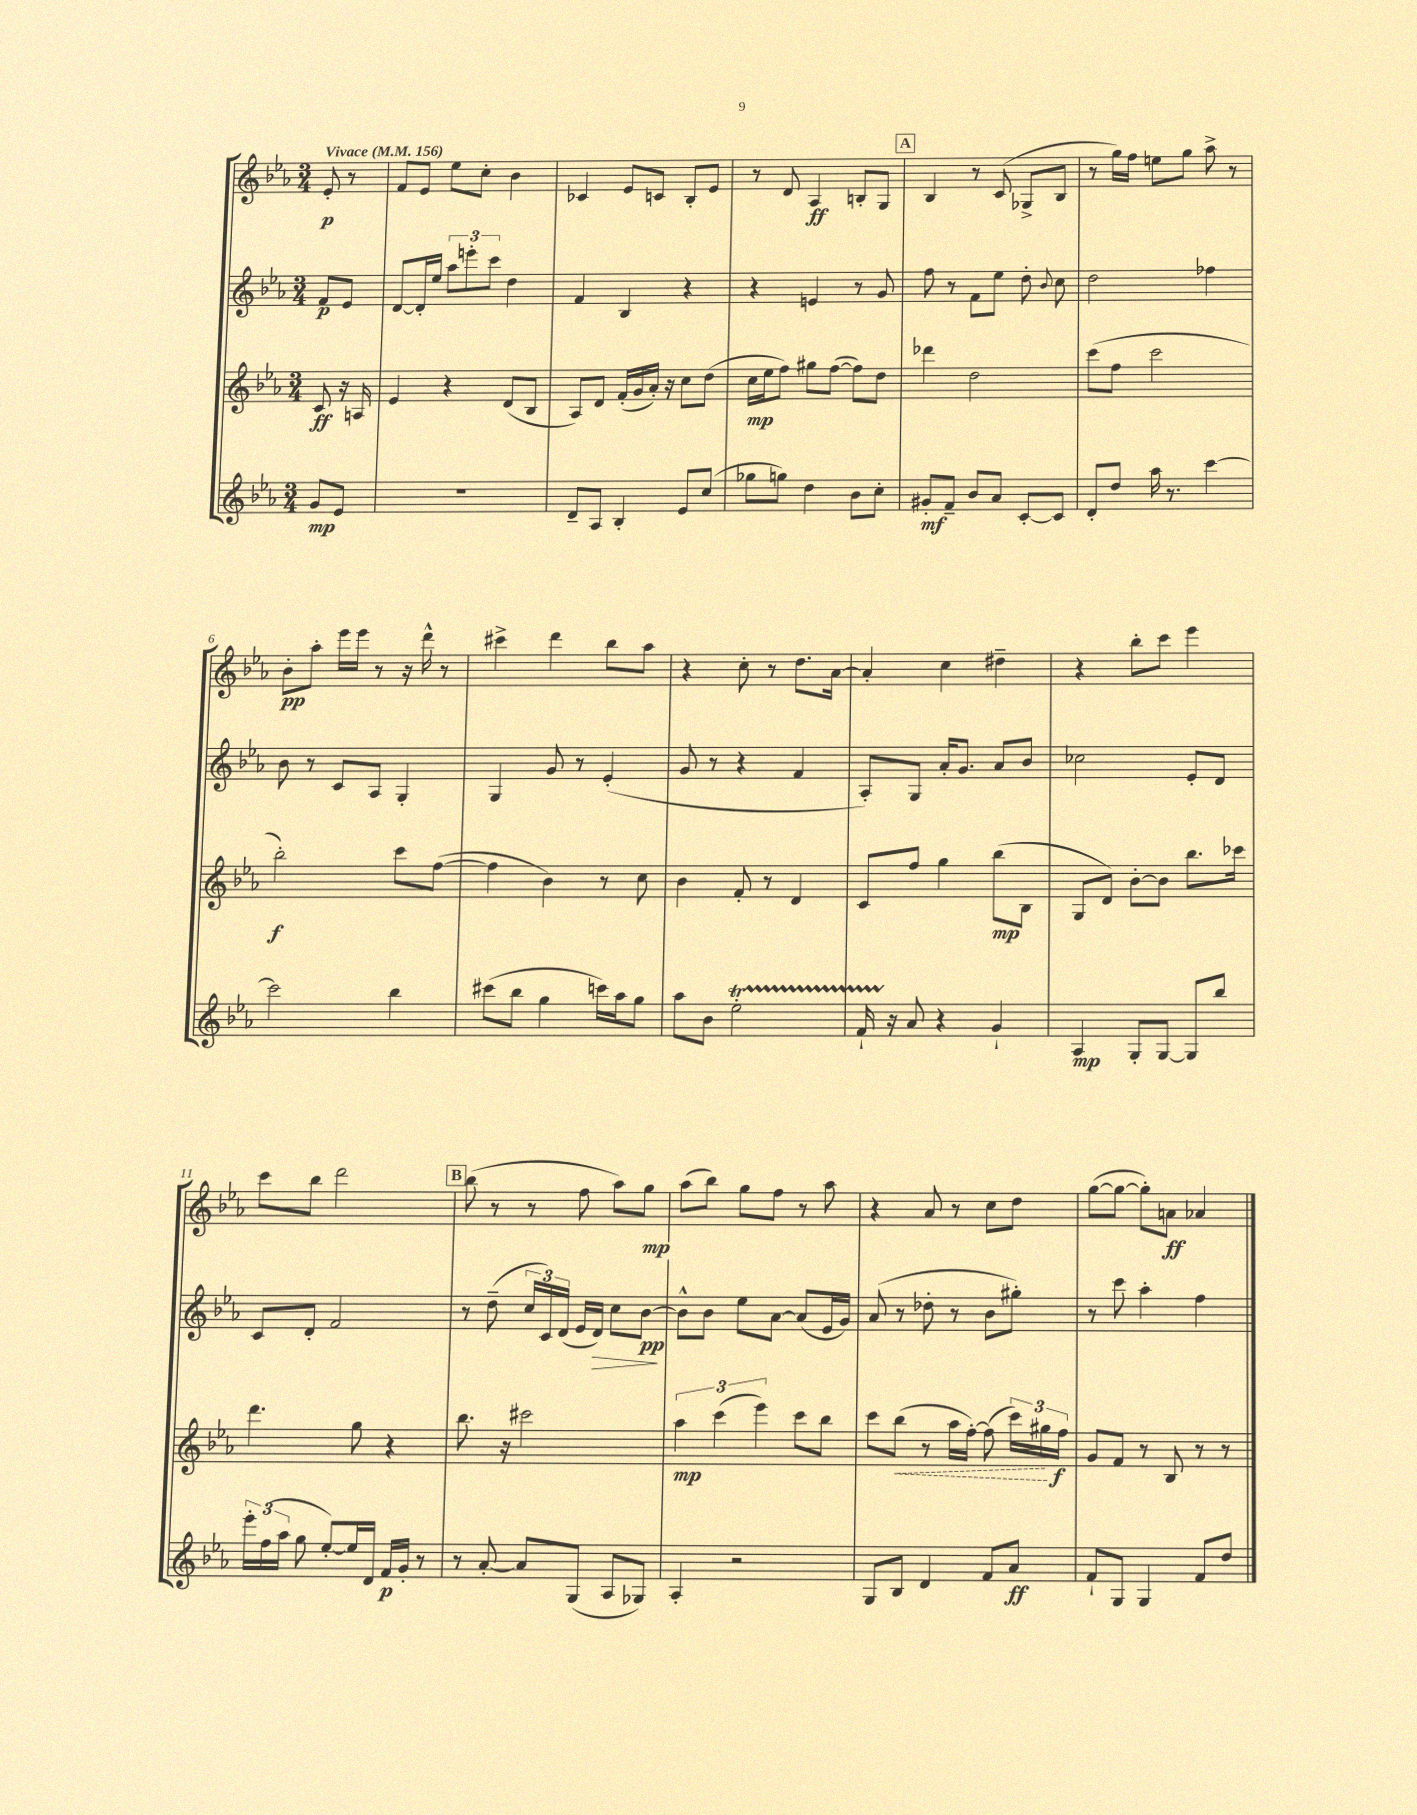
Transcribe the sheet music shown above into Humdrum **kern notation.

**kern	**dynam	**kern	**dynam	**kern	**dynam	**kern	**dynam
*part4	*part4	*part3	*part3	*part2	*part2	*part1	*part1
*staff4	*staff4	*staff3	*staff3	*staff2	*staff2	*staff1	*staff1
*clefG2	*	*clefG2	*	*clefG2	*	*clefG2	*
*k[b-e-a-]	*	*k[b-e-a-]	*	*k[b-e-a-]	*	*k[b-e-a-]	*
*M3/4	*	*M3/4	*	*M3/4	*	*M3/4	*
*MM156	*	*MM156	*	*MM156	*	*MM156	*
=	=	=	=	=	=	=	=
!	!	!	!	!	!	!LO:TX:a:B:t=Vivace	!
8g/L	mp	8c/	ff	8f/L	p	8e-'/	p
8e-/J	.	16r	.	8e-/J	.	8r	.
.	.	16An/	.	.	.	.	.
=1	=1	=1	=1	=1	=1	=1	=1
2.r	.	4e-/	.	[8d/L	.	8f/L	.
.	.	.	.	16d'/L]	.	8e-/J	.
.	.	.	.	16ee-/JJ	.	.	.
.	.	4r	.	12aa-\L	.	8ee-\L	.
.	.	.	.	12eeen'\	.	.	.
.	.	.	.	.	.	8cc'\J	.
.	.	.	.	12ccc\J	.	.	.
.	.	(8d/L	.	4dd\	.	4b-\	.
.	.	8B-/J	.	.	.	.	.
=2	=2	=2	=2	=2	=2	=2	=2
8d~/L	.	8A-/L)	.	4f/	.	4c-X/	.
8A-/J	.	8d/J	.	.	.	.	.
4B-'/	.	(16f'/LL	.	4B-/	.	8e-/L	.
.	.	16g/	.	.	.	.	.
.	.	16a-'/JJ)	.	.	.	8cn/J	.
.	.	16r	.	.	.	.	.
8e-/L	.	8cc\L	.	4r	.	8B-'/L	.
(8cc/J	.	(8dd\J	.	.	.	8e-/J	.
=3	=3	=3	=3	=3	=3	=3	=3
8gg-X\L	.	16cc\LL	mp	4r	.	8r	.
.	.	16ee-\J	.	.	.	.	.
8ggn\J)	.	8ff\J)	.	.	.	8d/	.
4dd\	.	8gg#X\L	.	4en/	.	4A-/	ff
.	.	([8ff\J	.	.	.	.	.
8b-\L	.	8ff\L])	.	8r	.	8Bn'/L	.
8cc'\J	.	8dd\J	.	8g/	.	8G/J	.
!!LO:REH:place=s1:t=A
=4	=4	=4	=4	=4	=4	=4	=4
8g#X'/L	mf	4ddd-X\	.	8ff\	.	4B-/	.
8f~/J	.	.	.	8r	.	.	.
8b-/L	.	2dd\	.	8f\L	.	8r	.
8a-/J	.	.	.	8ee-\J	.	(8c/	.
[8c'/L	.	.	.	8dd'\	.	8G-X^/L	.
.	.	.	.	8qqb-/	.	.	.
8c/J]	.	.	.	8cc\	.	8B-/J	.
=5	=5	=5	=5	=5	=5	=5	=5
8d'/L	.	(8ccc\L	.	2dd\	.	8r	.
8dd/J	.	8ff\J	.	.	.	16gg\LL)	.
.	.	.	.	.	.	16ff\JJ	.
16aa-\	.	2ccc\	.	.	.	8een\L	.
8.r	.	.	.	.	.	.	.
.	.	.	.	.	.	8gg\J	.
[4ccc\	.	.	.	4ff-X\	.	8aa-^\	.
.	.	.	.	.	.	8r	.
!!LO:LB:g=z
=6	=6	=6	=6	=6	=6	=6	=6
2ccc\]	.	2bb-'\)	f	8b-\	.	8b-'\L	pp
.	.	.	.	8r	.	8aa-'\J	.
.	.	.	.	8c/L	.	16eee-\LL	.
.	.	.	.	.	.	16eee-\JJ	.
.	.	.	.	8A-/J	.	8r	.
4bb-\	.	8ccc\L	.	4G'/	.	16r	.
.	.	.	.	.	.	16ddd^^\	.
.	.	([8ff\J	.	.	.	8r	.
=7	=7	=7	=7	=7	=7	=7	=7
(8ccc#X\L	.	4ff\]	.	4G/	.	4ccc#X^\	.
8bb-\J	.	.	.	.	.	.	.
4gg\	.	4b-\)	.	8g/	.	4ddd\	.
.	.	.	.	8r	.	.	.
16cccn\LL)	.	8r	.	(4e-'/	.	8bb-\L	.
16aa-\J	.	.	.	.	.	.	.
8gg\J	.	8cc\	.	.	.	8aa-\J	.
=8	=8	=8	=8	=8	=8	=8	=8
8aa-\L	.	4b-\	.	8g/	.	4r	.
8b-\J	.	.	.	8r	.	.	.
2ee-T'\	.	8f'/	.	4r	.	8cc'\	.
.	.	8r	.	.	.	8r	.
.	.	4d/	.	4f/	.	8.dd\L	.
.	.	.	.	.	.	[16a-\Jk	.
=9	=9	=9	=9	=9	=9	=9	=9
16fTTT`/	.	8c/L	.	8A-'/L)	.	4a-'/]	.
16r	.	.	.	.	.	.	.
8a-/	.	8ff/J	.	8G/J	.	.	.
4r	.	4gg\	.	16a-'/KL	.	4cc\	.
.	.	.	.	8.g/J	.	.	.
4g`/	.	(8bb-\L	mp	8a-/L	.	4dd#X~\	.
.	.	8B-\J	.	8b-/J	.	.	.
=10	=10	=10	=10	=10	=10	=10	=10
4A-/	mp	8G/L	.	2cc-X\	.	4r	.
.	.	8d/J)	.	.	.	.	.
8G'/L	.	[8b-'\L	.	.	.	8bb-'\L	.
[8G/J	.	8b-\J]	.	.	.	8ccc\J	.
8G/L]	.	8.bb-\L	.	8e-'/L	.	4eee-\	.
8bb-/J	.	.	.	8d/J	.	.	.
.	.	16ccc-X\Jk	.	.	.	.	.
!!LO:LB:g=z
=11	=11	=11	=11	=11	=11	=11	=11
24eee-'\LL	.	4.ddd\	.	8c/L	.	8ccc\L	.
(24ff\	.	.	.	.	.	.	.
24aa-\JJ	.	.	.	.	.	.	.
8gg\	.	.	.	8d'/J	.	8bb-\J	.
[8ee-'/L)	.	.	.	2f/	.	2ddd\	.
16ee-/L]	.	8gg\	.	.	.	.	.
16d/JJ	.	.	.	.	.	.	.
16f/LL	p	4r	.	.	.	.	.
16g'/JJ	.	.	.	.	.	.	.
8r	.	.	.	.	.	.	.
!!LO:REH:place=s1:t=B
=12	=12	=12	=12	=12	=12	=12	=12
8r	.	8.bb-\	.	8r	.	(8bb-\	.
[8a-'/	.	.	.	(8dd~\	.	8r	.
.	.	16r	.	.	.	.	.
8a-/L]	.	2ccc#X\	.	24cc/LL	.	8r	.
.	.	.	.	24c/)	.	.	.
.	.	.	.	(24d/JJ	.	.	.
(8G/J	.	.	.	16e-/LL	.	8ff\	.
!	!	!	!	!	!LO:HP:b	!	!
.	.	.	.	16d/JJ)	>	.	.
8A-/L	.	.	.	8cc\L	.	8aa-\L)	.
8G-X/J)	.	.	.	[8b-\J	pp	8gg\J	mp
.	.	.	.	.	]	.	.
=13	=13	=13	=13	=13	=13	=13	=13
4A-'/	.	6aa-\	mp	8b-^^\L]	.	(8aa-\L	.
.	.	.	.	8b-\J	.	8bb-\J)	.
.	.	(6ccc\	.	.	.	.	.
2r	.	.	.	8ee-\L	.	8gg\L	.
.	.	6eee-\)	.	.	.	.	.
.	.	.	.	[8a-\J	.	8ff\J	.
.	.	8ccc\L	.	(8a-/L]	.	8r	.
.	.	8bb-\J	.	16e-/L	.	8aa-\	.
.	.	.	.	16g/JJ)	.	.	.
=14	=14	=14	=14	=14	=14	=14	=14
8G/L	.	8ccc\L	.	(8a-/	.	4r	.
!	!	!	!LO:HP:b	!	!	!	!
8B-/J	.	(8bb-\J	<	8r	.	.	.
4d/	.	8r	.	8dd-X'\	.	8a-/	.
.	.	16aa-\LL	.	8r	.	8r	.
.	.	[16ff'\JJ)	.	.	.	.	.
8f/L	.	(8ff\]	.	8b-\L	.	8cc\L	.
8a-/J	ff	24ccc\LL)	.	8gg#X'\J)	.	8dd\J	.
.	.	24gg#X\	.	.	.	.	.
.	.	24ff\JJ	[ f	.	.	.	.
=15	=15	=15	=15	=15	=15	=15	=15
8f`/L	.	8g/L	.	8r	.	([8gg\L	.
8G/J	.	8f/J	.	8ccc\	.	8gg\J_	.
4G/	.	8r	.	4aa-'\	.	8gg'\L])	.
.	.	8B-/	.	.	.	8an\J	ff
8f/L	.	8r	.	4ff\	.	4a-X/	.
8dd/J	.	8r	.	.	.	.	.
==	==	==	==	==	==	==	==
*-	*-	*-	*-	*-	*-	*-	*-
